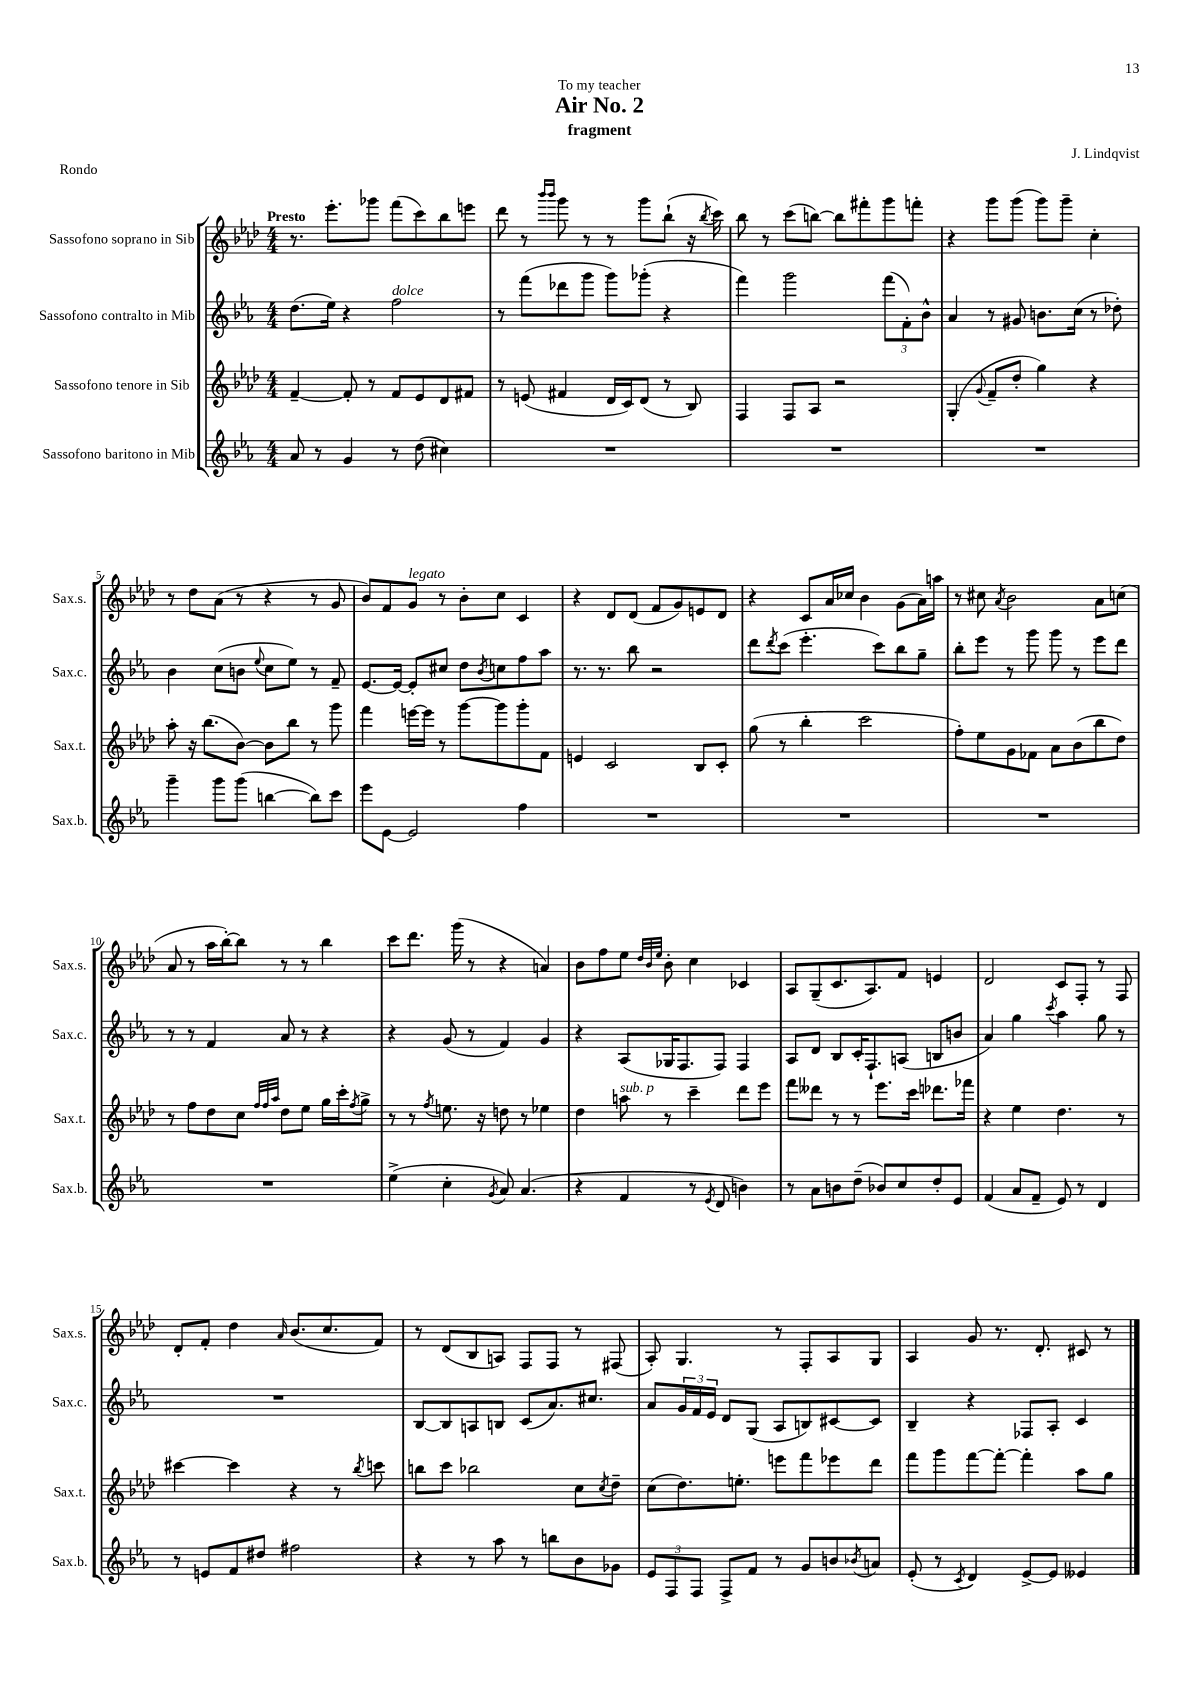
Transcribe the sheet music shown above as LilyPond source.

\header { title = "Air No. 2" composer = "J. Lindqvist" subtitle = "fragment" dedication = "To my teacher" piece = "Rondo" }
<<
\new StaffGroup <<
\new Staff = "s0" \with { instrumentName = "Sassofono soprano in Sib" shortInstrumentName = "Sax.s." } {
    \clef treble \key aes \major \numericTimeSignature \time 4/4 \tempo "Presto"
    r8. ees'''8.-. ges'''8 f'''8( c'''8) bes''8 e'''8 |
    des'''8 r8 \grace { bes'''16 bes'''16 } g'''8 r8 r8 g'''8 bes''8-!( r16 \acciaccatura { bes''8 } c'''16) |
    bes''8 r8 c'''8( b''8~) b''8 fis'''8-. g'''8 f'''8-. |
    r4 g'''8 g'''8( g'''8) g'''8-- c''4-. |
    r8 des''8 aes'8( r8 r4 r8 g'8 |
    bes'8) f'8 g'8^\markup { \italic "legato" } r8 bes'8-. c''8 c'4 |
    r4 des'8 des'8( f'8 g'8) e'8 des'8 |
    r4 c'8 aes'16 ces''16 bes'4 g'8( aes'16) a''16 |
    r8 cis''8 \acciaccatura { aes'8 } bes'2 aes'8 c''8( |
    aes'8 r8 aes''16 bes''16~-.) bes''8 r8 r8 bes''4 |
    c'''8 des'''8. g'''16( r8 r4 a'4) |
    bes'8 f''8 ees''8 \grace { des''32 bes'32 ees''32 } bes'8-. c''4 ces'4 |
    aes8 g8--( c'8. aes8.) f'8 e'4 |
    des'2 c'8 f8-. r8 f8 |
    des'8-. f'8-. des''4 \grace { aes'16 } bes'8.( c''8. f'8) |
    r8 des'8( bes8 a8) f8 f8 r8 fis8( |
    aes8-.) g4. r8 f8-. aes8 g8 |
    aes4 g'8 r8. des'8.-. cis'8 r8 \bar "|." |
}
\new Staff = "s1" \with { instrumentName = "Sassofono contralto in Mib" shortInstrumentName = "Sax.c." } {
    \clef treble \key ees \major \numericTimeSignature \time 4/4
    d''8.( ees''16) r4 f''2^\markup { \italic "dolce" } |
    r8 f'''8( des'''8 g'''8 g'''8) ges'''8-.( r4 |
    f'''4) g'''2 \tuplet 3/2 { f'''8( f'8-.) bes'8-^ } |
    aes'4 r8 gis'8 b'8. c''16( r8 des''8-.) |
    bes'4 c''8( b'8 \appoggiatura { ees''8 } c''8 ees''8) r8 f'8-- |
    ees'8.~ ees'16~ ees'8-. cis''8 d''8 \acciaccatura { bes'8 } c''8 f''8 aes''8 |
    r8. r8. bes''8 r2 |
    d'''8 \acciaccatura { d'''8 } c'''8( ees'''4.-. c'''8) bes''8 g''8-- |
    bes''8-. ees'''8 r8 g'''8 g'''8 r8 ees'''8 d'''8 |
    r8 r8 f'4 aes'8 r8 r4 |
    r4 g'8( r8 f'4) g'4 |
    r4 aes8( ges16 f8. f8) f4 |
    aes8 d'8 bes8 c'16-. f8.-! a8( b8 b'8 |
    aes'4) g''4 \acciaccatura { c'''8 } aes''4 g''8 r8 |
    R1 |
    bes8~ bes8 a8 b8 c'8( aes'8.) cis''8. |
    aes'8 \tuplet 3/2 { g'16 f'16 ees'16 } d'8 g8( aes8 b8) cis'8~ cis'8 |
    bes4-- r4 fes8 aes8-. c'4 \bar "|." |
}
\new Staff = "s2" \with { instrumentName = "Sassofono tenore in Sib" shortInstrumentName = "Sax.t." } {
    \clef treble \key aes \major \numericTimeSignature \time 4/4
    f'4~-- f'8-. r8 f'8 ees'8 des'8 fis'8 |
    r8 e'8( fis'4 des'16 c'16) des'8( r8 bes8) |
    f4 f8 aes8 r2 |
    g4-.( \appoggiatura { g'8 } f'8-- des''8-. g''4) r4 |
    aes''8-. r16 bes''8.( bes'8~) bes'8 bes''8 r8 g'''8 |
    f'''4 e'''16~ e'''16 r8 g'''8~ g'''8 g'''8-. f'8 |
    e'4 c'2 bes8 c'8-. |
    g''8( r8 bes''4-. c'''2 |
    f''8-.) ees''8 g'8 fes'8 aes'8 bes'8( bes''8 des''8) |
    r8 f''8 des''8 c''8 \grace { f''32 f''32 aes''32 } des''8 ees''8 g''16 c'''16-. \acciaccatura { f''8 } g''8-> |
    r8 r8 \acciaccatura { f''8 } e''8. r16 d''8 r8 ees''4 |
    des''4 a''8^\markup { \italic "sub. p" } r8 c'''4-- des'''8 ees'''8 |
    f'''8 deses'''8 r8 r8 ees'''8. c'''16 des'''8. fes'''16 |
    r4 ees''4 des''4. r8 |
    cis'''4~ cis'''4 r4 r8 \acciaccatura { bes''8 } c'''8 |
    b''8 c'''8 bes''2 c''8 \acciaccatura { c''8 } des''8-- |
    c''8( des''8.) e''8.-. e'''8 f'''8 ees'''8 des'''8 |
    f'''8 g'''8 f'''8~ f'''8~-. f'''4-. aes''8 g''8 \bar "|." |
}
\new Staff = "s3" \with { instrumentName = "Sassofono baritono in Mib" shortInstrumentName = "Sax.b." } {
    \clef treble \key ees \major \numericTimeSignature \time 4/4
    aes'8 r8 g'4 r8 d''8( cis''4) |
    R1 |
    R1 |
    R1 |
    g'''4-- g'''8 g'''8( b''4~ b''8) c'''8 |
    ees'''8 ees'8~ ees'2 f''4 |
    R1 |
    R1 |
    R1 |
    R1 |
    ees''4->( c''4-. \acciaccatura { g'8 } aes'8) aes'4.( |
    r4 f'4 r8 \acciaccatura { ees'8 } d'8 b'4) |
    r8 aes'8 b'8 d''8--( bes'8) c''8 d''8-. ees'8 |
    f'4( aes'8 f'8-- ees'8) r8 d'4 |
    r8 e'8 f'8 dis''8 fis''2 |
    r4 r8 aes''8 r8 b''8 bes'8 ges'8 |
    \tuplet 3/2 { ees'8 f8 f8 } f8-> f'8 r8 g'8 b'8 \acciaccatura { bes'8 } a'8 |
    ees'8-.( r8 \acciaccatura { c'8 } d'4) ees'8~-> ees'8 eeses'4 \bar "|." |
}
>>
>>
